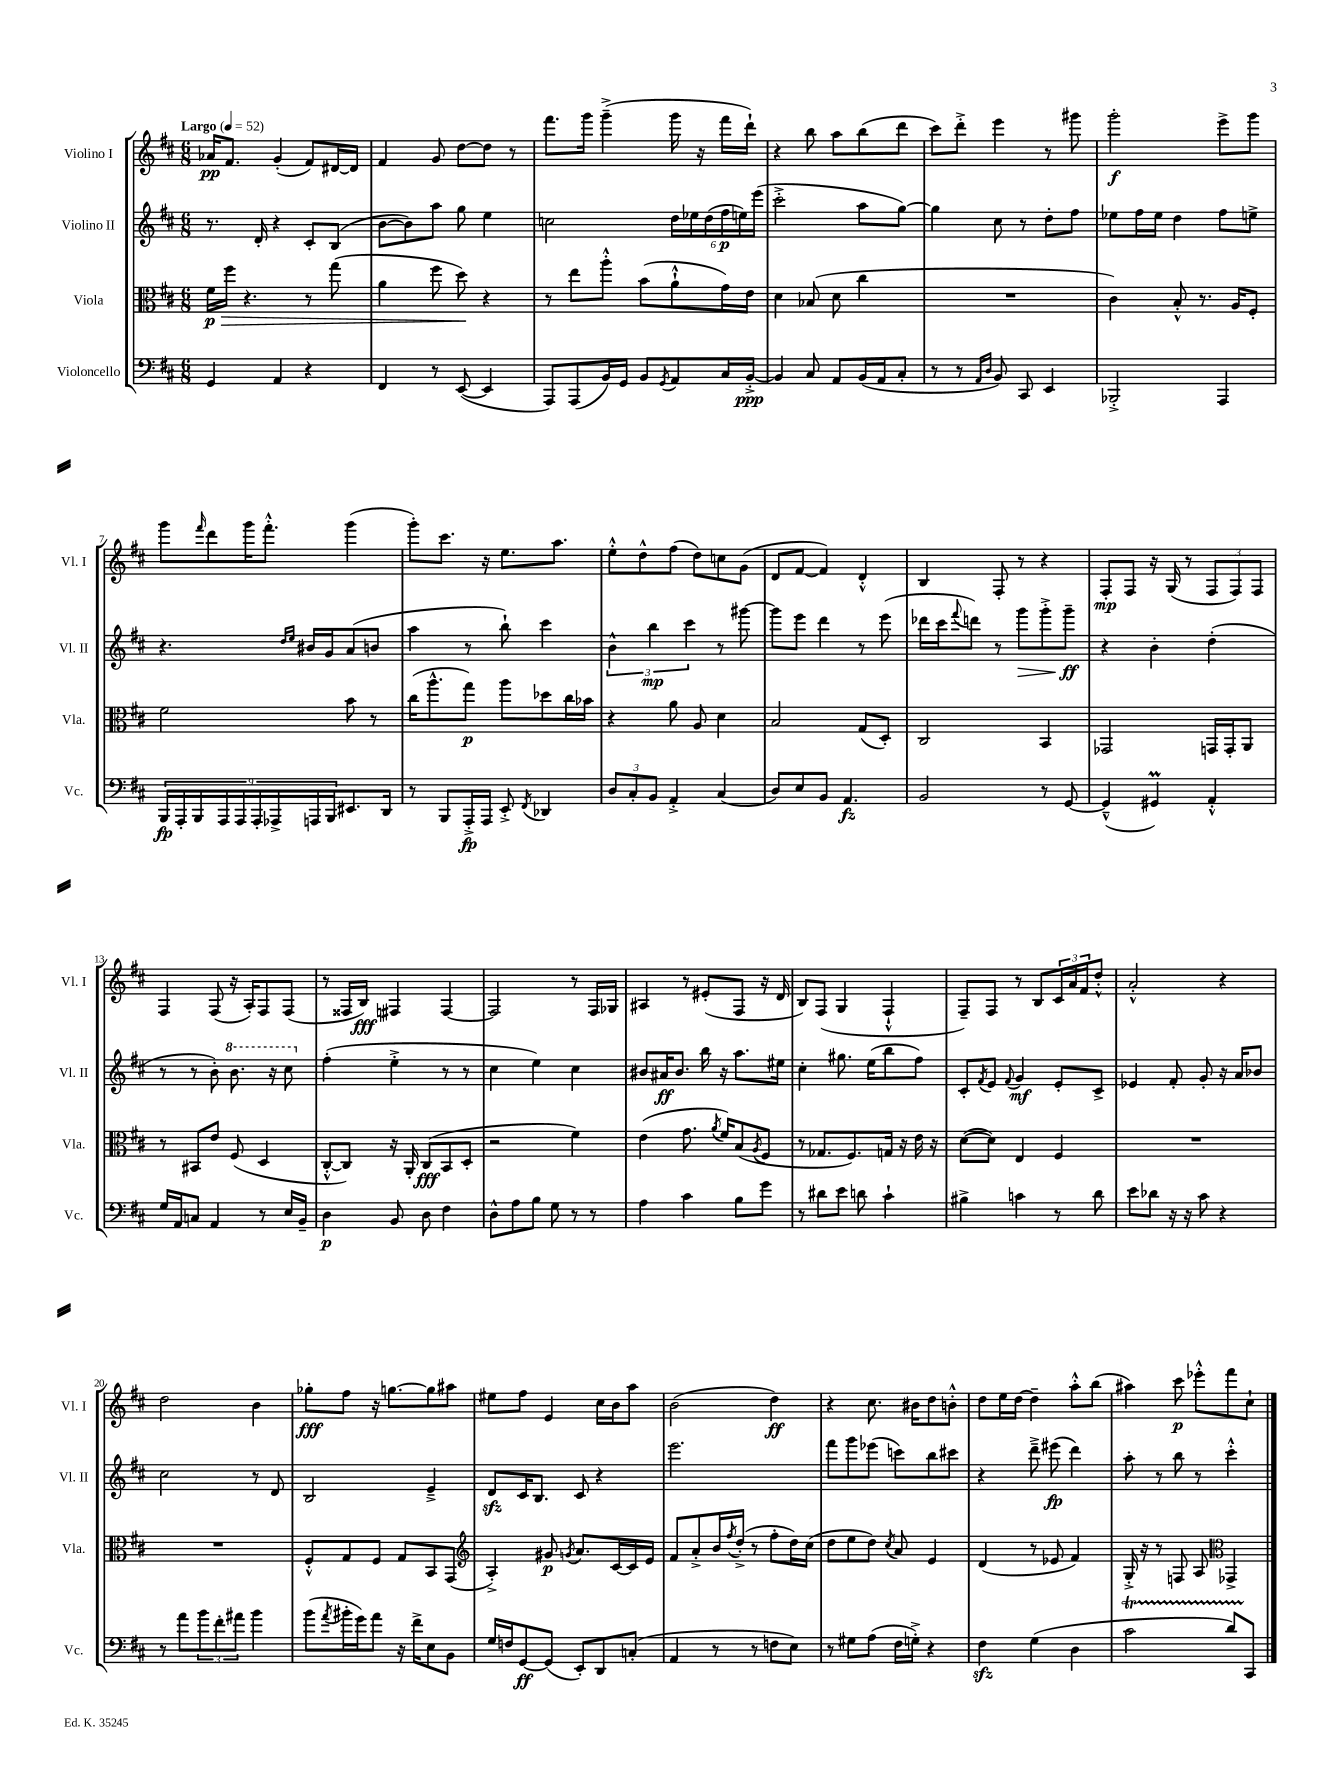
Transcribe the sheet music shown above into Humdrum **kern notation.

**kern	**kern	**kern	**kern
*staff4	*staff3	*staff2	*staff1
*clefF4	*clefC3	*clefG2	*clefG2
*k[f#c#]	*k[f#c#]	*k[f#c#]	*k[f#c#]
*M6/8	*M6/8	*M6/8	*M6/8
*MM52	*MM52	*MM52	*MM52
4GG	16f#	8.r	16a-
.	16ff#	.	8.f#
.	4.r	.	.
.	.	16d'	.
4AA	.	4r	(4g'
4r	8r	8c#'	8f#)
.	(8gg	(8B	[16d#
.	.	.	16d#]
=	=	=	=
4FF#	4a	[8b	4f#
.	.	8b])	.
8r	8ff#	8aa	8g
([8EE	8dd)	8gg	[8dd
4EE]	4r	4ee	8dd]
.	.	.	8r
=	=	=	=
8AAA)	8r	2cc	8.fff#
(8AAA	8ee	.	.
.	.	.	16ggg
16BB)	8aa'^^	.	(4ggg~^
16GG	.	.	.
8BB	(8b	.	.
8qGG	.	.	.
8AA	8a`^^	24dd	16ggg
.	.	24ee-	.
.	.	.	16r
.	.	(24dd	.
16C#	16g)	24ff#	16fff#
.	.	24ee)	.
[16BB'^	16e	.	16ddd`)
.	.	(24eee	.
=	=	=	=
4BB]	4d	2ccc#'^	4r
8C#	(8B-	.	8bb
8AA	8d	.	8aa
(16BB	4cc#	8aa	(8bb
16AA	.	.	.
8C#'	.	[8gg)	8ddd
=	=	=	=
8r	2.r	4gg]	8ccc#)
8r	.	.	8ddd'^
16qqAA	.	.	.
16qqD	.	.	.
8BB)	.	8cc#	4eee
8CC#	.	8r	.
4EE	.	8dd'	8r
.	.	8ff#	8ggg#
=	=	=	=
2BBB-'^	4c#)	8ee-	2ggg'
.	.	16ff#	.
.	.	16ee-	.
.	8B'^^	4dd	.
.	8.r	.	.
4AAA	.	8ff#	8eee^
.	16A	.	.
.	8F#'	8ee^	8ggg
=	=	=	=
18BBB	2f#	4.r	8ggg
18AAA'	.	.	.
18BBB	.	.	.
.	.	.	16qqfff#
.	.	.	8ddd
18AAA	.	.	.
18AAA	.	.	.
.	.	.	16ggg
18AAA'	.	.	.
.	.	.	8.fff#'^^
18AAA-^	.	.	.
.	.	16qqdd	.
.	.	16qqee	.
.	.	16b#	.
18AAA	.	.	.
.	.	16g	.
18BBB	.	.	.
8.EE#	8b	(8a	(4ggg
.	8r	8b	.
16DD	.	.	.
=	=	=	=
8r	(16cc#	4aa	8ggg')
.	8.aa^^	.	.
8BBB	.	.	8.ccc#
16AAA'^	8gg)	8r	.
16AAA	.	.	16r
8EE'^	8aa	8bb`)	8.ee
8qFF#	.	.	.
4DD-	8dd-	4ccc#	.
.	.	.	8.aa
.	16cc#	.	.
.	16b-	.	.
=	=	=	=
12D	4r	6b^^	8ee'^^
12C#'	.	.	.
.	.	.	8dd^^
12BB	.	6bb	.
4AA'^	8a	.	(8ff#
.	.	6ccc#	.
.	8A	.	8dd)
(4C#	4d	8r	8cc
.	.	[8ggg#	(8g
=	=	=	=
8D)	2B	8ggg#]	8d
8E	.	8eee	[8f#
8BB	.	4ddd	4f#])
4.AA	.	.	.
.	(8G	8r	4d'^^
.	8D')	(8eee	.
=	=	=	=
2BB	2C#	16ddd-	4B
.	.	16ccc#	.
.	.	8qqfff#	.
.	.	8ddd)	.
.	.	8r	8F#'
.	.	8ggg	8r
8r	4BB	8ggg'^	4r
[8GG	.	8ggg~	.
=	=	=	=
(4GG~^^]	2GG-	4r	8F#'
.	.	.	8F#
4GG#)	.	4b'	16r
.	.	.	(16G
.	.	.	8r
4AA'^^	16GG	(4dd'	12F#
.	16GG'	.	.
.	.	.	12F#)
.	8AA	.	.
.	.	.	12F#
=	=	=	=
16G	8r	8r	4F#
16AA	.	.	.
8C	8BB#	8r	.
4AA	8e	8b')	(8F#
.	(8F#	8.bb	16r
.	.	.	16A')
8r	4D	.	8F#
.	.	16r	.
16E	.	8ccc#	(8F#
16BB~	.	.	.
=	=	=	=
4D	[8C#'^^	(4ff#'	8r
.	8C#])	.	16F##
.	.	.	16B)
8BB	16r	4ee'^	4F#
.	16AA'	.	.
8D	(8C#	.	.
4F#	8BB	8r	[4F#
.	8D'	8r	.
=	=	=	=
8D^^	2r	4cc#	2F#]
8A	.	.	.
8B	.	4ee)	.
8G	.	.	.
8r	4f#)	4cc#	8r
8r	.	.	16F#
.	.	.	16G-
=	=	=	=
4A	(4e	8b#	4A#
.	.	16a#	.
.	.	8.b#	.
4c#	8.g	.	8r
.	.	16bb	(8e#'
.	8qa	.	.
.	16f#)	16r	.
8B	(8B	8.aa	8F#
.	8qA	.	.
8g	8F#	.	16r
.	.	16ee#	16d
=	=	=	=
8r	8r	4cc#'	8B)
8d#	8.G-	.	(8F#
8e	.	8.gg#	4G
.	8.F#)	.	.
8d	.	.	.
.	.	(16ee	.
4c#`	16G	8bb	4F#`^^
.	16r	.	.
.	16e	8ff#)	.
.	16r	.	.
=	=	=	=
4B#^	([8d	8c#'	8F#~)
.	.	8qf#	.
.	8d])	8e	8F#
.	.	8qqf#	.
4c	4E	4g	8r
.	.	.	8B
8r	4F#	8e'	24c#
.	.	.	24a
.	.	.	24f#
8d	.	8c#^	8dd'^^
=	=	=	=
8e	2.r	4e-	2a'^^
8d-	.	.	.
16r	.	8f#'	.
16r	.	.	.
8c#	.	8g'	.
4r	.	16r	4r
.	.	16a	.
.	.	8b-	.
=	=	=	=
8r	2.r	2cc#	2dd
8a	.	.	.
12b	.	.	.
12f#'	.	.	.
12a#	.	.	.
4b	.	8r	4b
.	.	8d	.
=	=	=	=
(8b	8F#'^^	2B	8gg-'
8qa	.	.	.
16b#'	8G	.	8ff#
16g)	.	.	.
8a	8F#	.	16r
.	.	.	[8.gg
16r	8G	.	.
16f#^	.	.	.
8E	8BB	4e~^	8gg]
8BB	(8GG	.	8aa#
=	=	=	=
*	*clefG2	*	*
16G	4A'^)	8d	8ee#
16F	.	.	.
[8GG	.	16c#	8ff#
.	.	8.B	.
(8GG]	8g#	.	4e
.	8qg	.	.
8EE')	8.a	8c#	.
8DD	.	4r	16cc#
.	[16c#	.	16b
(8C'	16c#]	.	8aa
.	16e	.	.
=	=	=	=
4AA	8f#	2.eee	(2b
.	8a'^	.	.
8r	16b	.	.
.	8qff#	.	.
.	(16dd'^	.	.
8r	8r	.	.
8F	8ff#'	.	4dd)
8E)	16dd)	.	.
.	(16cc#	.	.
=	=	=	=
8r	8dd	8fff#	4r
8G#	8ee	8ggg	.
(8A	8dd)	(8eee-	8.cc#
.	8qcc#	.	.
16F#	8a	8ccc)	.
16G'^)	.	.	16b#
4r	4e	8bb	8dd
.	.	8ccc#	8b'^^
=	=	=	=
4F#	(4d	4r	8dd
.	.	.	16ee
.	.	.	[16dd
(4G	8r	8ddd~^	4dd~]
.	8e-	(8eee#	.
4D	4f#)	4ddd)	8aa'^^
.	.	.	(8bb
=	=	=	=
2c#	16G'^	8aa'	4aa#)
.	16r	.	.
.	8r	8r	.
.	8F	8bb	8ccc#
.	8A	8r	8eee-'^^
*	*clefC3	*	*
8d)	4GG-^	4ccc#'^^	8fff#
8CC#	.	.	8cc#`
==	==	==	==
*-	*-	*-	*-
